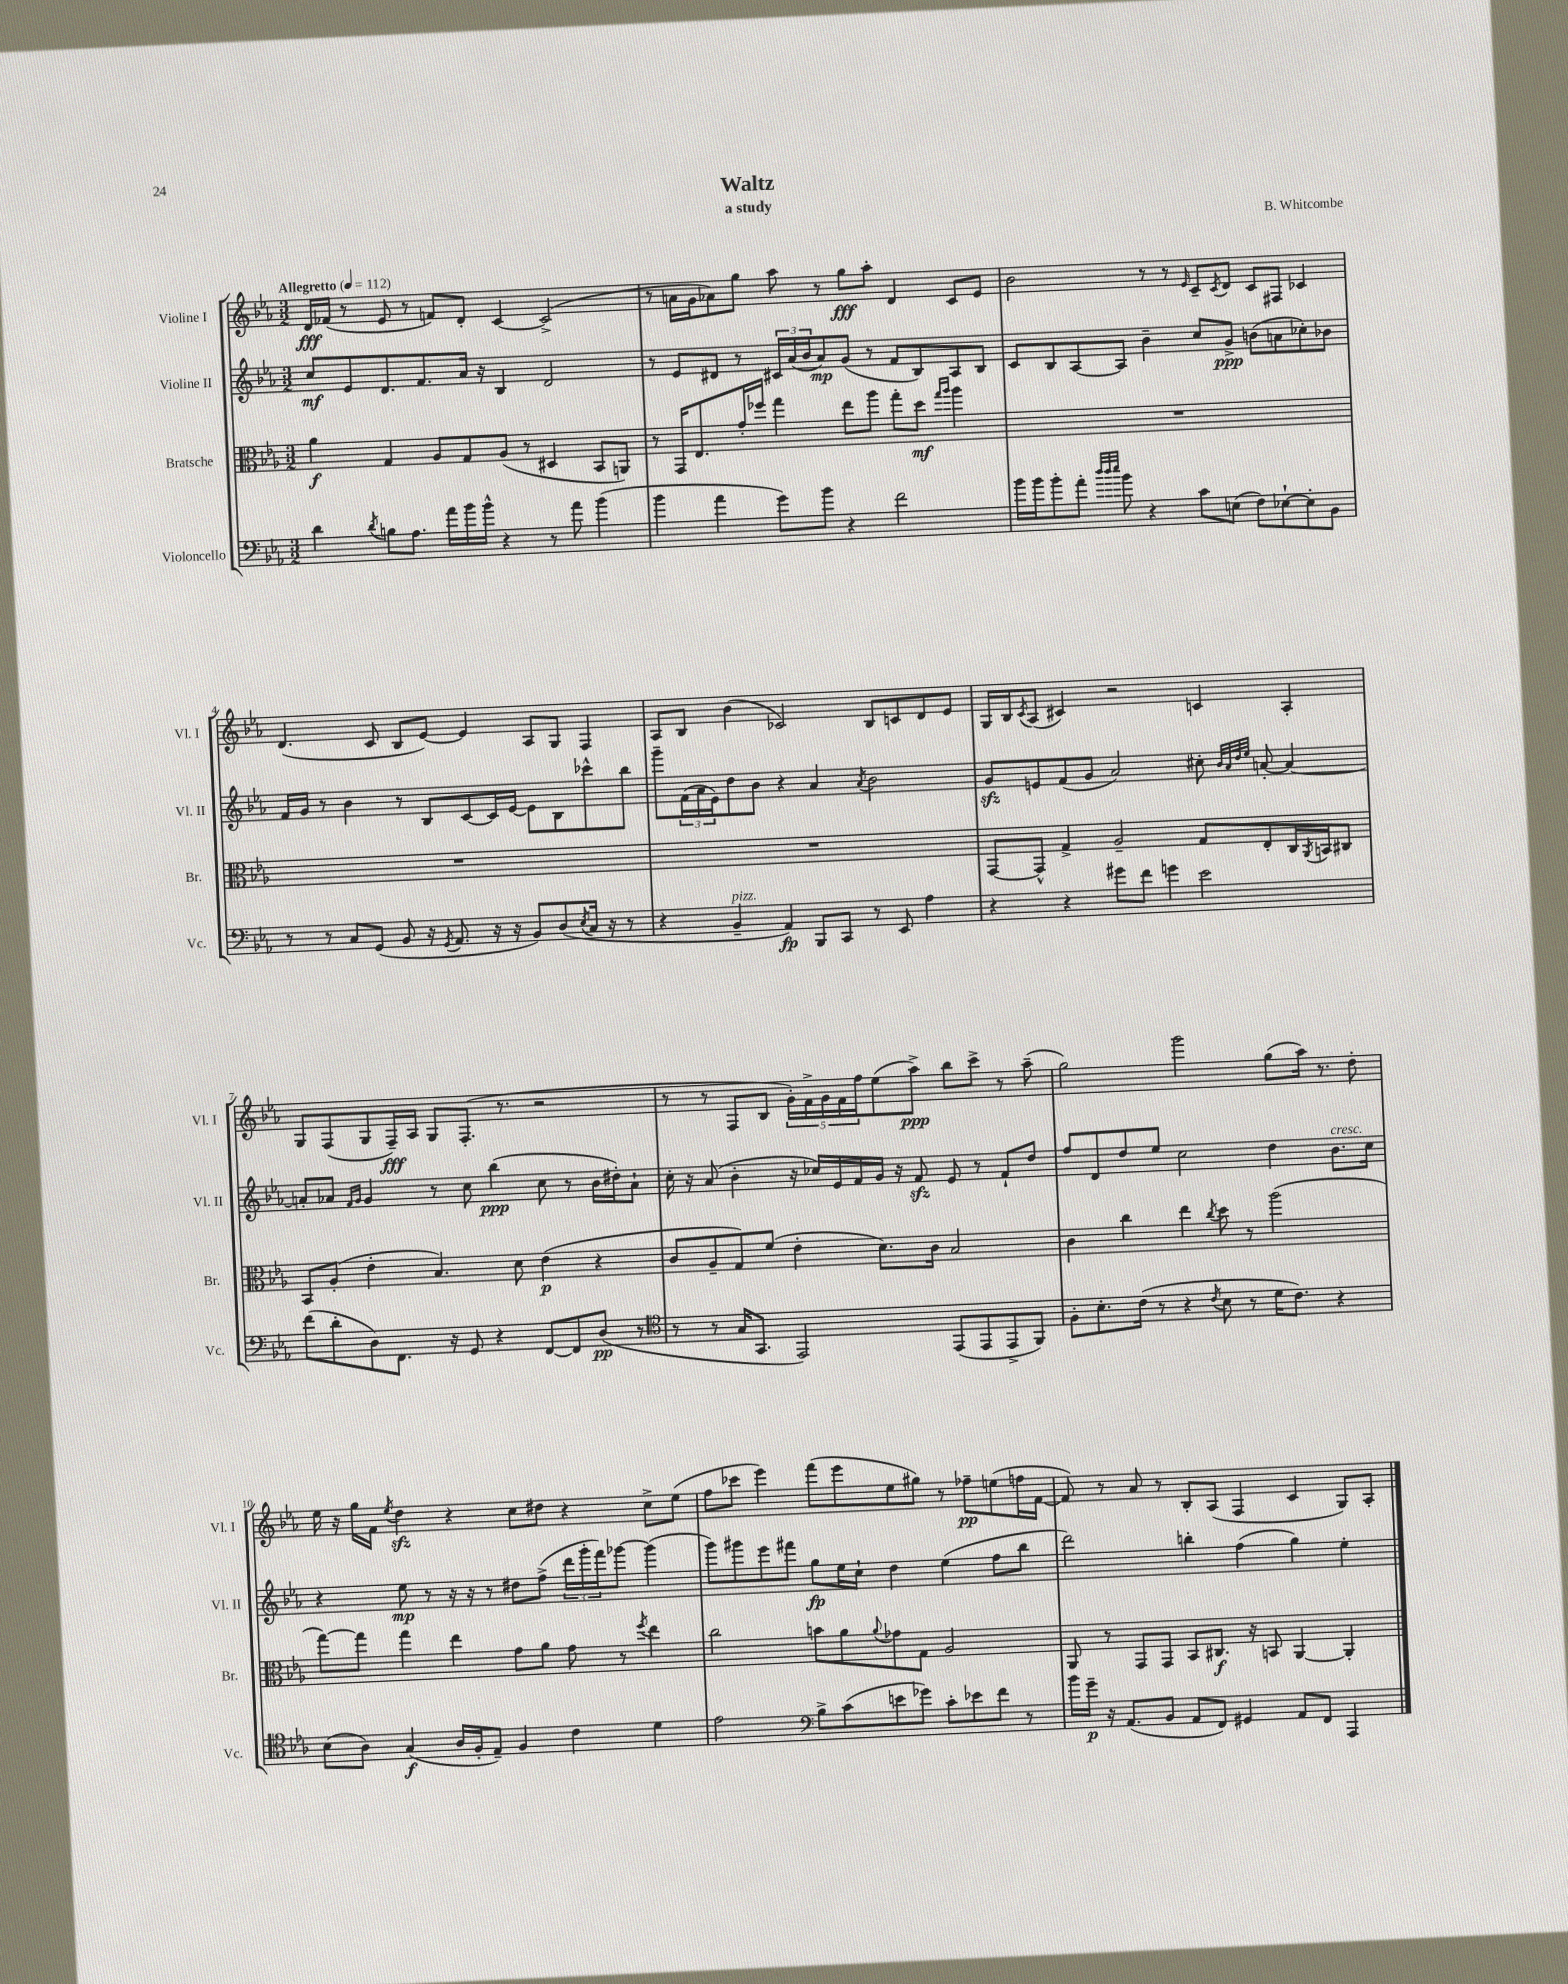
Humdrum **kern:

**kern	**dynam	**kern	**dynam	**kern	**dynam	**kern	**dynam
*part4	*part4	*part3	*part3	*part2	*part2	*part1	*part1
*staff4	*staff4	*staff3	*staff3	*staff2	*staff2	*staff1	*staff1
*I"Violoncello	*	*I"Bratsche	*	*I"Violine II	*	*I"Violine I	*
*I'Vc.	*	*I'Br.	*	*I'Vl. II	*	*I'Vl. I	*
*clefF4	*	*clefC3	*	*clefG2	*	*clefG2	*
*k[b-e-a-]	*	*k[b-e-a-]	*	*k[b-e-a-]	*	*k[b-e-a-]	*
*M3/2	*	*M3/2	*	*M3/2	*	*M3/2	*
*MM112	*	*MM112	*	*MM112	*	*MM112	*
=1	=1	=1	=1	=1	=1	=1	=1
!	!	!	!	!	!	!LO:TX:a:B:t=Allegretto	!
4d\	.	4a-\	f	8cc/L	mf	16d/LL	fff
.	.	.	.	.	.	(16f-X/JJ	.
.	.	.	.	8e-/	.	8r	.
8qd/	.	.	.	.	.	.	.
8Bn\L	.	4G/	.	8.d/	.	8e-/	.
8.A-\J	.	.	.	.	.	8r	.
.	.	.	.	8.f/	.	.	.
.	.	8A-/L	.	.	.	8fn/L)	.
16a-\LL	.	.	.	.	.	.	.
16b-\	.	8G/	.	16a-/Jk	.	8d'/J	.
16b-^^\JJ	.	.	.	16r	.	.	.
4r	.	(8A-/J	.	4B-/	.	[4c/	.
.	.	8r	.	.	.	.	.
8r	.	4D#X/	.	2d/	.	(2c^/]	.
8a-\	.	.	.	.	.	.	.
(4b-\	.	8BB-/L	.	.	.	.	.
.	.	8AAn/J)	.	.	.	.	.
=2	=2	=2	=2	=2	=2	=2	=2
4b-\	.	8r	.	8r	.	8r	.
.	.	16GG/KL	.	8e-/L	.	16an\LL	.
.	.	8.E-/	.	.	.	16g\J	.
4a-\	.	.	.	8d#X/J	.	8a-X\)	.
.	.	16g'/L	.	8r	.	8gg\J	.
.	.	16ff-X/JJ	.	.	.	.	.
8g\L)	.	4gg\	.	24c#X/LL	.	8aa-\	.
.	.	.	.	(24a-/	.	.	.
.	.	.	.	24b-/J	.	.	.
8b-\J	.	.	.	8a-/)	mp	8r	.
4r	.	8ee-\L	.	(8g/J	.	8gg\L	fff
.	.	8aa-\J	.	8r	.	8aa-'\J	.
2f\	.	8gg'\L	.	8f/L	.	4d/	.
.	.	8dd\J	mf	8B-/)	.	.	.
.	.	16qqgg/LL	.	.	.	.	.
.	.	16qqaa-/JJ	.	.	.	.	.
.	.	4aa-\	.	8A-/	.	8c/L	.
.	.	.	.	8B-/J	.	8e-/J	.
=3	=3	=3	=3	=3	=3	=3	=3
16b-\LL	.	1.r	.	8c/L	.	2b-\	.
16b-\J	.	.	.	.	.	.	.
8b-'\	.	.	.	8B-/	.	.	.
8a-'\J	.	.	.	[8A-/	.	.	.
32qqdd/LLL	.	.	.	.	.	.	.
32qqdd/	.	.	.	.	.	.	.
32qqee-/JJJ	.	.	.	.	.	.	.
8b-\	.	.	.	8A-/J]	.	.	.
4r	.	.	.	4b-~\	.	8r	.
.	.	.	.	.	.	8r	.
.	.	.	.	.	.	16qqe-/	.
8c\L	.	.	.	8cc/L	.	8c~/L	.
.	.	.	.	.	.	8qc/	.
(8En\J	.	.	.	8g^/J	ppp	8d/J	.
8F\L)	.	.	.	(8bn\L	.	8c/L	.
[8E-X`\	.	.	.	8an\	.	8F#X/J	.
8E-'\]	.	.	.	8cc-X'\)	.	4c-X/	.
8BB-\J	.	.	.	8b-X\J	.	.	.
!!LO:LB:g=z
=4	=4	=4	=4	=4	=4	=4	=4
8r	.	1.r	.	16f/LL	.	(4.d/	.
.	.	.	.	16g/JJ	.	.	.
8r	.	.	.	8r	.	.	.
8C/L	.	.	.	4b-\	.	.	.
(8GG/J	.	.	.	.	.	8c/	.
8BB-/	.	.	.	8r	.	8B-/L	.
16r	.	.	.	8B-/L	.	[8e-/J)	.
8qGG/	.	.	.	.	.	.	.
8.AA-/	.	.	.	.	.	.	.
.	.	.	.	[8c/	.	4e-/]	.
16r	.	.	.	16c/L]	.	.	.
16r	.	.	.	[16e-/JJ	.	.	.
8BB-/L)	.	.	.	8e-\L]	.	8A-/L	.
(8D/	.	.	.	8B-\	.	8G/J	.
8qE-/	.	.	.	.	.	.	.
16C/Jk	.	.	.	8ccc-X^^\	.	4F/	.
16r	.	.	.	.	.	.	.
8r	.	.	.	8bb-\J	.	.	.
=5	=5	=5	=5	=5	=5	=5	=5
4r	.	1.r	.	8ggg~\L	.	8A-/L	.
.	.	.	.	(24f\L	.	8B-/J	.
.	.	.	.	24a-\	.	.	.
.	.	.	.	24e-\J)	.	.	.
!LO:TX:a:i:t=pizz.	!	!	!	!	!	!	!
4BB-~/	.	.	.	8dd\	.	(4b-\	.
.	.	.	.	8b-\J	.	.	.
4AA-/)	fp	.	.	4r	.	2c-X/)	.
8BBB-/L	.	.	.	4a-/	.	.	.
8CC/J	.	.	.	.	.	.	.
.	.	.	.	8qa-/	.	.	.
8r	.	.	.	2b-\	.	8B-/L	.
8EE-/	.	.	.	.	.	8cn/	.
4A-\	.	.	.	.	.	8d/	.
.	.	.	.	.	.	8e-/J	.
=6	=6	=6	=6	=6	=6	=6	=6
4r	.	[8GG/L	.	8gzz/L	.	16G/LL	.
.	.	.	.	.	.	16B-/J	.
.	.	.	.	.	.	8qc/	.
.	.	8GG^^/J]	.	8en/	.	(8A-/J	.
4r	.	4G^/	.	(8f/	.	4c#X/)	.
.	.	.	.	8g/J	.	.	.
8g#X\L	.	2A-~/	.	2a-/)	.	2r	.
8f\J	.	.	.	.	.	.	.
4gn\	.	.	.	.	.	.	.
2e-\	.	8G/L	.	8cc#X'\	.	4cn/	.
.	.	.	.	32qqb-/LLL	.	.	.
.	.	.	.	32qqa-/	.	.	.
.	.	.	.	32qqdd/	.	.	.
.	.	.	.	32qqee-/JJJ	.	.	.
.	.	8E-'/	.	[8an'/	.	.	.
.	.	16C/L	.	4a/_	.	4A-'/	.
.	.	8qAA-/	.	.	.	.	.
.	.	16BBn/J	.	.	.	.	.
.	.	8C#X/J	.	.	.	.	.
!!LO:LB:g=z
=7	=7	=7	=7	=7	=7	=7	=7
(8f\L	.	8BB-/L	.	8an'/L]	.	8G/L	.
8d'\	.	(8A-'/J	.	8a-X/J	.	(8F/	.
.	.	.	.	16qqf/LL	.	.	.
.	.	.	.	16qqg/JJ	.	.	.
8D\)	.	4e-'\	.	4g/	.	8G/	.
8.FF\J	.	.	.	.	.	16F~/L)	fff
.	.	.	.	.	.	16A-/JJ	.
.	.	4.B-/)	.	8r	.	8G/L	.
16r	.	.	.	.	.	.	.
8GG/	.	.	.	8cc\	.	(8.F'/J	.
4r	.	.	.	(4bb-\	ppp	.	.
.	.	.	.	.	.	8.r	.
.	.	8d\	.	.	.	.	.
[8FF/L	.	(4e-\	p	8cc\	.	2r	.
8FF/]	.	.	.	8r	.	.	.
(8D/J	pp	4r	.	16b-\LL	.	.	.
.	.	.	.	16dd#X'\J)	.	.	.
8r	.	.	.	8a-`\J	.	.	.
=8	=8	=8	=8	=8	=8	=8	=8
*clefC4	*	*	*	*	*	*	*
8r	.	8c/L	.	16cc'\	.	8r	.
.	.	.	.	16r	.	.	.
8r	.	8A-~/	.	(8a-/	.	8r	.
16G/KL	.	8G/)	.	4b-'\	.	8F/L	.
8.GG/J	.	.	.	.	.	.	.
.	.	(8f/J	.	.	.	8B-/J	.
2EE-/)	.	4e-'\	.	16r	.	20g'\LL)	.
.	.	.	.	.	.	20f^\	.
.	.	.	.	16cc-X/LL)	.	.	.
.	.	.	.	.	.	20g\	.
.	.	.	.	16e-/	.	.	.
.	.	.	.	.	.	20f\	.
.	.	.	.	16f/	.	.	.
.	.	.	.	.	.	20ff\J	.
.	.	8.d\L)	.	16g/JJ	.	(8ee-\	.
.	.	.	.	16r	.	.	.
.	.	.	.	8fzz/	.	8aa-^\J)	ppp
.	.	16c\Jk	.	.	.	.	.
(8EE-/L	.	2B-/	.	8e-/	.	8bb-\L	.
8EE-/	.	.	.	8r	.	8ccc^\J	.
8EE-^/	.	.	.	8f`/L	.	8r	.
8FF/J)	.	.	.	8dd/J	.	(8aa-~\	.
=9	=9	=9	=9	=9	=9	=9	=9
8F'\L	.	4c\	.	8ff/L	.	2gg\)	.
8.B-'\	.	.	.	8d/	.	.	.
.	.	4cc\	.	8dd/	.	.	.
(16c\Jk	.	.	.	.	.	.	.
8r	.	.	.	8ee-/J	.	.	.
4r	.	4ee-\	.	2cc\	.	2ggg\	.
8qc/	.	8qcc/	.	.	.	.	.
8B-\	.	8dd\	.	.	.	.	.
8r	.	8r	.	.	.	.	.
16d\KL	.	(2aa-\	.	4dd\	.	(8gg\L	.
8.c\J)	.	.	.	.	.	.	.
.	.	.	.	.	.	16aa-\Jk)	.
.	.	.	.	.	.	8.r	.
!	!	!	!	!LO:TX:a:i:t=cresc.	!	!	!
4r	.	.	.	8.b-\L	.	.	.
.	.	.	.	.	.	8dd'\	.
.	.	.	.	16cc\Jk	.	.	.
!!LO:LB:g=z
=10	=10	=10	=10	=10	=10	=10	=10
(8B-\L	.	[8gg\L)	.	4r	.	16ee-\	.
.	.	.	.	.	.	16r	.
8A-\J)	.	8gg\J]	.	.	.	16gg\LL	.
.	.	.	.	.	.	16f\JJ	.
.	.	.	.	.	.	8qee-/	.
(4G/	f	4gg\	.	8ee-\	mp	4ddzz\	.
.	.	.	.	8r	.	.	.
16A-/LL	.	4ee-\	.	16r	.	4r	.
16F'/J	.	.	.	16r	.	.	.
8E-~/J)	.	.	.	8r	.	.	.
4F/	.	8g\L	.	8dd#X\L	.	8cc\L	.
.	.	8a-\J	.	(8ff^\J	.	8dd#X\J	.
4c\	.	8g\	.	24ddd\LL	.	4r	.
.	.	.	.	24ggg'\	.	.	.
.	.	.	.	24fff\J)	.	.	.
.	.	8r	.	[8ggg-X\J	.	.	.
.	.	8qff/	.	.	.	.	.
4d\	.	4ee-\	.	(4ggg-\]	.	8cc^\L	.
.	.	.	.	.	.	(8ee-\J	.
=11	=11	=11	=11	=11	=11	=11	=11
2e-\	.	2cc\	.	8ggg\L)	.	8ff\L	.
.	.	.	.	8ggg#X\	.	8ccc-X\J	.
.	.	.	.	8eee-\	.	4eee-\)	.
.	.	.	.	8fff#X\J	.	.	.
*clefF4	*	*	*	*	*	*	*
8B-^\L	.	8bn\L	.	8gg\L	fp	(8fff\L	.
(8c\	.	8a-\	.	16ee-\L	.	8eee-\	.
.	.	.	.	16cc`\JJ	.	.	.
.	.	8qqa-/	.	.	.	.	.
8en\	.	8g-X\	.	4dd\	.	8ee-\	.
8g-X\J)	.	8G\J	.	.	.	8gg#X\J)	.
8c'\L	.	2A-/	.	(4ee-\	.	8r	.
8e-X\	.	.	.	.	.	8ff-X~\L	pp
8f\J	.	.	.	8ff\L	.	(8een\	.
8r	.	.	.	8bb-\J	.	16ffn\L	.
.	.	.	.	.	.	[16f\JJ	.
=12	=12	=12	=12	=12	=12	=12	=12
16b-\LL	.	8AA-/	.	2ddd\)	.	8f/])	.
16g~\JJ	p	.	.	.	.	.	.
16r	.	8r	.	.	.	8r	.
(8.AA-/L	.	.	.	.	.	.	.
.	.	8GG/L	.	.	.	8a-/	.
8BB-/J	.	8GG/J	.	.	.	8r	.
8AA-/L	.	8BB-/L	.	4bbn'\	.	8B-'/L	.
8FF/J)	.	8.C#X/J	f	.	.	(8A-/J	.
4GG#X/	.	.	.	(4ff\	.	4F/	.
.	.	16r	.	.	.	.	.
.	.	8BBn/	.	.	.	.	.
8AA-/L	.	[4AA-/	.	4gg\)	.	4c/	.
8FF/J	.	.	.	.	.	.	.
4AAA-/	.	4AA-'/]	.	4ee-'\	.	8G/L)	.
.	.	.	.	.	.	8A-'/J	.
==	==	==	==	==	==	==	==
*-	*-	*-	*-	*-	*-	*-	*-
